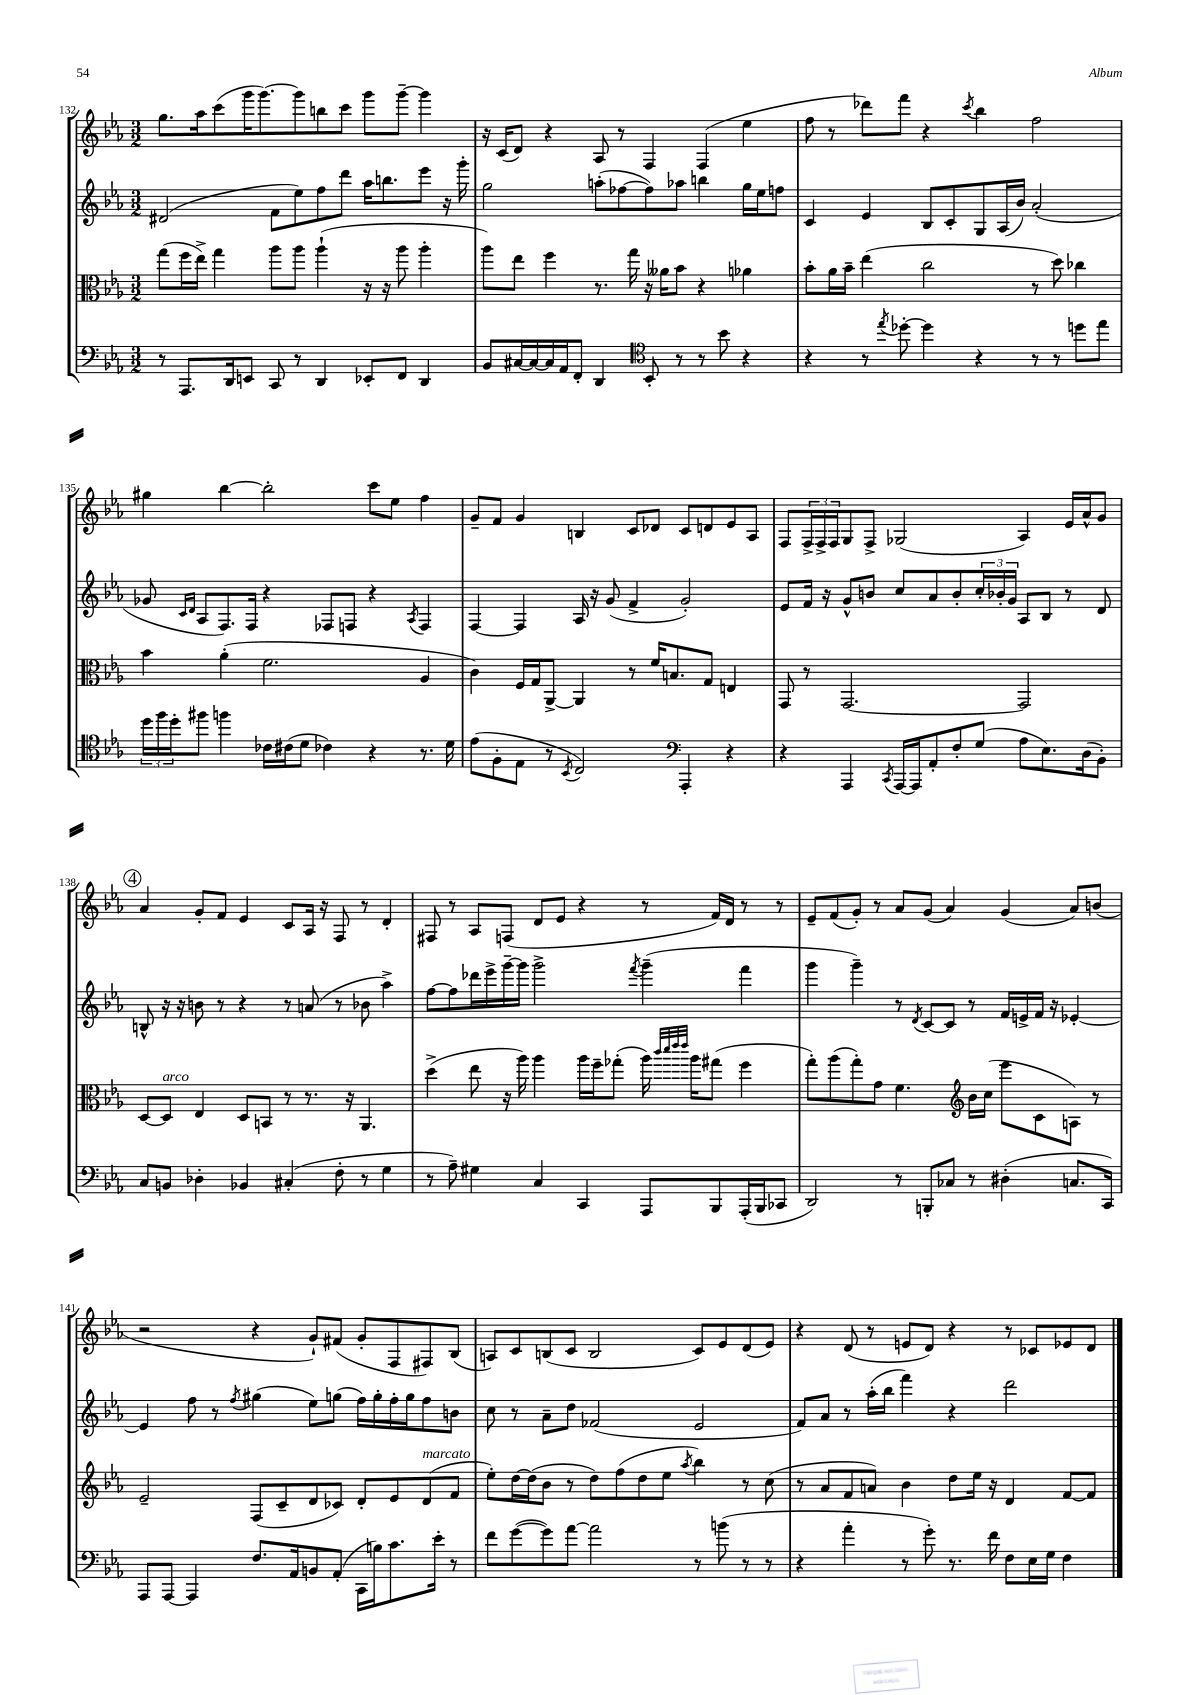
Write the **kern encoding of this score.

**kern	**kern	**kern	**kern
*staff4	*staff3	*staff2	*staff1
*clefF4	*clefC3	*clefG2	*clefG2
*k[b-e-a-]	*k[b-e-a-]	*k[b-e-a-]	*k[b-e-a-]
*M3/2	*M3/2	*M3/2	*M3/2
8r	(8gg\L	(2d#/	8.gg\L
8.AAA-/L	16ff\L	.	.
.	16ee-^\JJ)	.	16aa-\k
.	4gg\	.	(8ccc\
16DD/k	.	.	.
8EE/J	.	.	16ggg\K
.	.	.	[8.ggg\)
8CC/	8aa-\L	8f\L	.
8r	8aa-\J	8ee-\)	8ggg\]
4DD/	(4aa-`\	8ff\	8bb\
.	.	8ddd\J	8ccc\J
8EE-'/L	16r	16aa-\LK	8ggg\L
.	16r	8.bb\	.
8FF/J	8aa-\	.	[8ggg~\J
4DD/	4aa-'\	8eee-\J	4ggg\]
.	.	16r	.
.	.	16ggg'\	.
=	=	=	=
8BB-/L	8aa-\L)	2gg\	16r
.	.	.	(16c/LK
[16C#/L	8ee-\J	.	8d/J)
16C#/_	.	.	.
16C#/]	4ff\	.	4r
16AA-/J	.	.	.
8FF'/J	.	.	.
4DD/	8.r	(8aa'\L	8A-/
.	.	[8ff-\	8r
.	16gg\	.	.
*clefC4	*	*	*
8BB-'/	16r	8ff-\])	4F/
.	16a--\LK	.	.
8r	8b-\J	8aa-\J	.
8r	4r	4bb\	(4F/
8b-\	.	.	.
4r	4a-\	16gg\LL	4ee-\
.	.	16ee-\J	.
.	.	8ff\J	.
=	=	=	=
4r	8b-'\L	4c/	8ff\
.	16a-\L	.	8r
.	16b-~\JJ	.	.
8r	(4ee-\	4e-/	8ddd-\L)
8qee-/	.	.	.
[8dd-'\	.	.	8fff\J
4dd-\]	2cc\	8B-/L	4r
.	.	8c'/	.
.	.	.	8qccc/
4r	.	8G/	4bb-\
.	.	(16A-/L	.
.	.	16b-/JJ)	.
8r	8r	(2a-'/	2ff\
8r	8dd\)	.	.
8dd\L	4cc-\	.	.
8ee-\J	.	.	.
=	=	=	=
24dd\LL	4b-\	8g-/	4gg#\
24ff\	.	.	.
24dd'\J	.	.	.
.	.	16qqc/LL	.
.	.	16qqd/JJ	.
8ff#\J	.	8A-/L	.
4ff\	(4a-'\	8.F/)	[4bb-\
.	.	16F/Jk	.
16c-\LL	2.f\	4r	2bb-'\]
(16c#\J	.	.	.
8d\J	.	.	.
4c-\)	.	8F-/L	.
.	.	8F/J	.
4r	.	4r	8ccc\L
.	.	.	8ee-\J
.	.	8qA-/	.
8.r	4A-/	4F/	4ff\
16d\	.	.	.
=	=	=	=
(8e-\L	4c\)	[4F/	8g~/L
8F'\	.	.	8f/J
8E-\J	16F/LL	4F/]	4g/
.	16G/J	.	.
8r	[8AA-^/J	.	.
8qBB-/	.	.	.
2C/)	4AA-/]	16A-/	4B/
.	.	16r	.
.	.	(8g/	.
.	8r	4f^/	8c/L
.	16f/LK	.	8d-/J
.	8.B/	.	.
*clefF4	*	*	*
4AAA-'/	.	2g'/)	8c/L
.	8G/J	.	8d/
4r	4E/	.	8e-/
.	.	.	8A-/J
=	=	=	=
4r	8GG/	8e-/L	8F/L
.	8r	16f/Jk	24F^/L
.	.	.	24F^/
.	.	16r	.
.	.	.	24F/J
4AAA-/	[2.GG/	8g^^/L	8G/
.	.	8b/J	8F^/J
8qCC/	.	.	.
[16AAA-/LL	.	8cc/L	(2G-/
16AAA-/]J	.	.	.
8AA-'/	.	8a-/	.
8F'/	.	8b'/	.
(8G/J	.	24cc'/L	.
.	.	24b-'/	.
.	.	24g/JJ	.
8A-\L	2GG/]	8A-/L	4A-/)
8.E-\)	.	8B-/J	.
.	.	8r	16e-/LL
(16D\k	.	.	16a-^^/J
8BB-'\J)	.	8d/	8g/J
=	=	=	=
8C/L	[8D/L	8B^^/	4a-/
8BB/J	8D/]J	16r	.
.	.	16r	.
4D-'\	4E-/	8b\	8g'/L
.	.	8r	8f/J
4BB-/	8D/L	4r	4e-/
.	8BB/J	.	.
(4C#'/	8r	8r	8c/L
.	8.r	(8a/	16A-/Jk
.	.	.	16r
8F'\	.	8r	8F/
.	16r	.	.
8r	4.AA-/	8b-\	8r
4G\	.	4aa-^\)	4d'/
=	=	=	=
8r	(4dd^\	[8ff\L	8F#/
8A-~\)	.	8ff\]	8r
4G#\	8ee-\	16ddd-\L	8A-/L
.	.	16eee-^\	.
.	16r	[16ggg~\	(8F/J
.	16aa-\)	16ggg\]JJ	.
4C/	4aa-\	2ggg^\	8d/L
.	.	.	8e-/J
4CC/	16aa-\LL	.	4r
.	16ff~\J	.	.
.	(8gg-'\J	.	.
.	.	8qfff/	.
8AAA-/L	16aa-\)	(4ggg~\	8r
.	32qqccc/LLL	.	.
.	32qqddd/	.	.
.	32qqeee-/	.	.
.	32qqeee-/JJJ	.	.
.	16aa-\LK	.	.
8BBB-/	(8gg#\J	.	16f/LL)
.	.	.	16d/JJ
(16AAA-'/L	4ff\	4fff\	8r
16BBB-/J	.	.	.
8CC-/J	.	.	8r
=	=	=	=
2DD/)	8gg'\L)	4ggg\	8e-~/L
.	(8aa-\	.	(8f/
.	8gg'\)	4ggg~\)	8g'/J)
.	8g\J	.	8r
8r	4.f\	8r	8a-/L
.	.	8qd/	.
8BBB'/L	.	[8c/L	(8g/J
8C-/J	.	8c/]J	4a-/)
*	*clefG2	*	*
8r	16b-\LL	8r	.
.	(16cc\JJ	.	.
(4D#'\	8eee-\L	16f/LL	(4g/
.	.	16e^/	.
.	8c\	16f/JJ	.
.	.	16r	.
8.C/L	8A\J)	[4e-'/	8a-/L)
.	8r	.	(8b/J
16CC/Jk)	.	.	.
=	=	=	=
8AAA-/L	2e-~/	4e-/]	2r
[8AAA-/J	.	.	.
4AAA-/]	.	8ff\	.
.	.	8r	.
.	.	8qff/	.
8.F/L	(8F/L	(4gg#\	4r
.	8c~/	.	.
16AA-/k	.	.	.
8BB/	8d/	8ee-\L)	8g`/L)
(8AA-'/J	8c-/J)	(8gg\J	(8f#/J
16CC\LL	8d'/L	16ff\LL)	8g'/L
16B\J)	.	16gg'\	.
8.c\	8e-/	16ff'\	8F/
.	.	16gg\J	.
.	(8d/	8ff\	8F#/)
16e-'\Jk	.	.	.
8r	8f/J	8b\J	(8B-/J
=	=	=	=
8f\L	8ee-'\L)	8cc\	8A/L)
([8g\	[16dd\L	8r	8c/
.	(16dd\]J	.	.
8g\])	8b-\J	8a-~\L	(8B/
[8a-\J	8r	8dd\J	8c/J
2a-\]	8dd\L)	(2f-/	2B/
.	(8ff\	.	.
.	8dd\	.	.
.	8ee-\J	.	.
.	8qaa-/	.	.
8r	4bb-\)	2e-/	8c/L)
(8b\	.	.	8e-/
8r	8r	.	(8d/
8r	(8cc\	.	8e-/J)
=	=	=	=
4r	8r	8f/L)	4r
.	8a-/L	8a-/J	.
4a-'\	8f/	8r	(8d/
.	8a/J)	(16aa-'\LL	8r
.	.	16bb-\JJ	.
8r	4b-\	4fff\)	8e/L
8g'\)	.	.	8d/J)
8.r	8dd\L	4r	4r
.	16ee-\Jk	.	.
16f\	16r	.	.
8F\L	4d/	2ddd\	8r
16E-\L	.	.	8c-/L
16G\JJ	.	.	.
4F\	[8f/L	.	8e-/
.	8f/]J	.	8d/J
==	==	==	==
*-	*-	*-	*-
